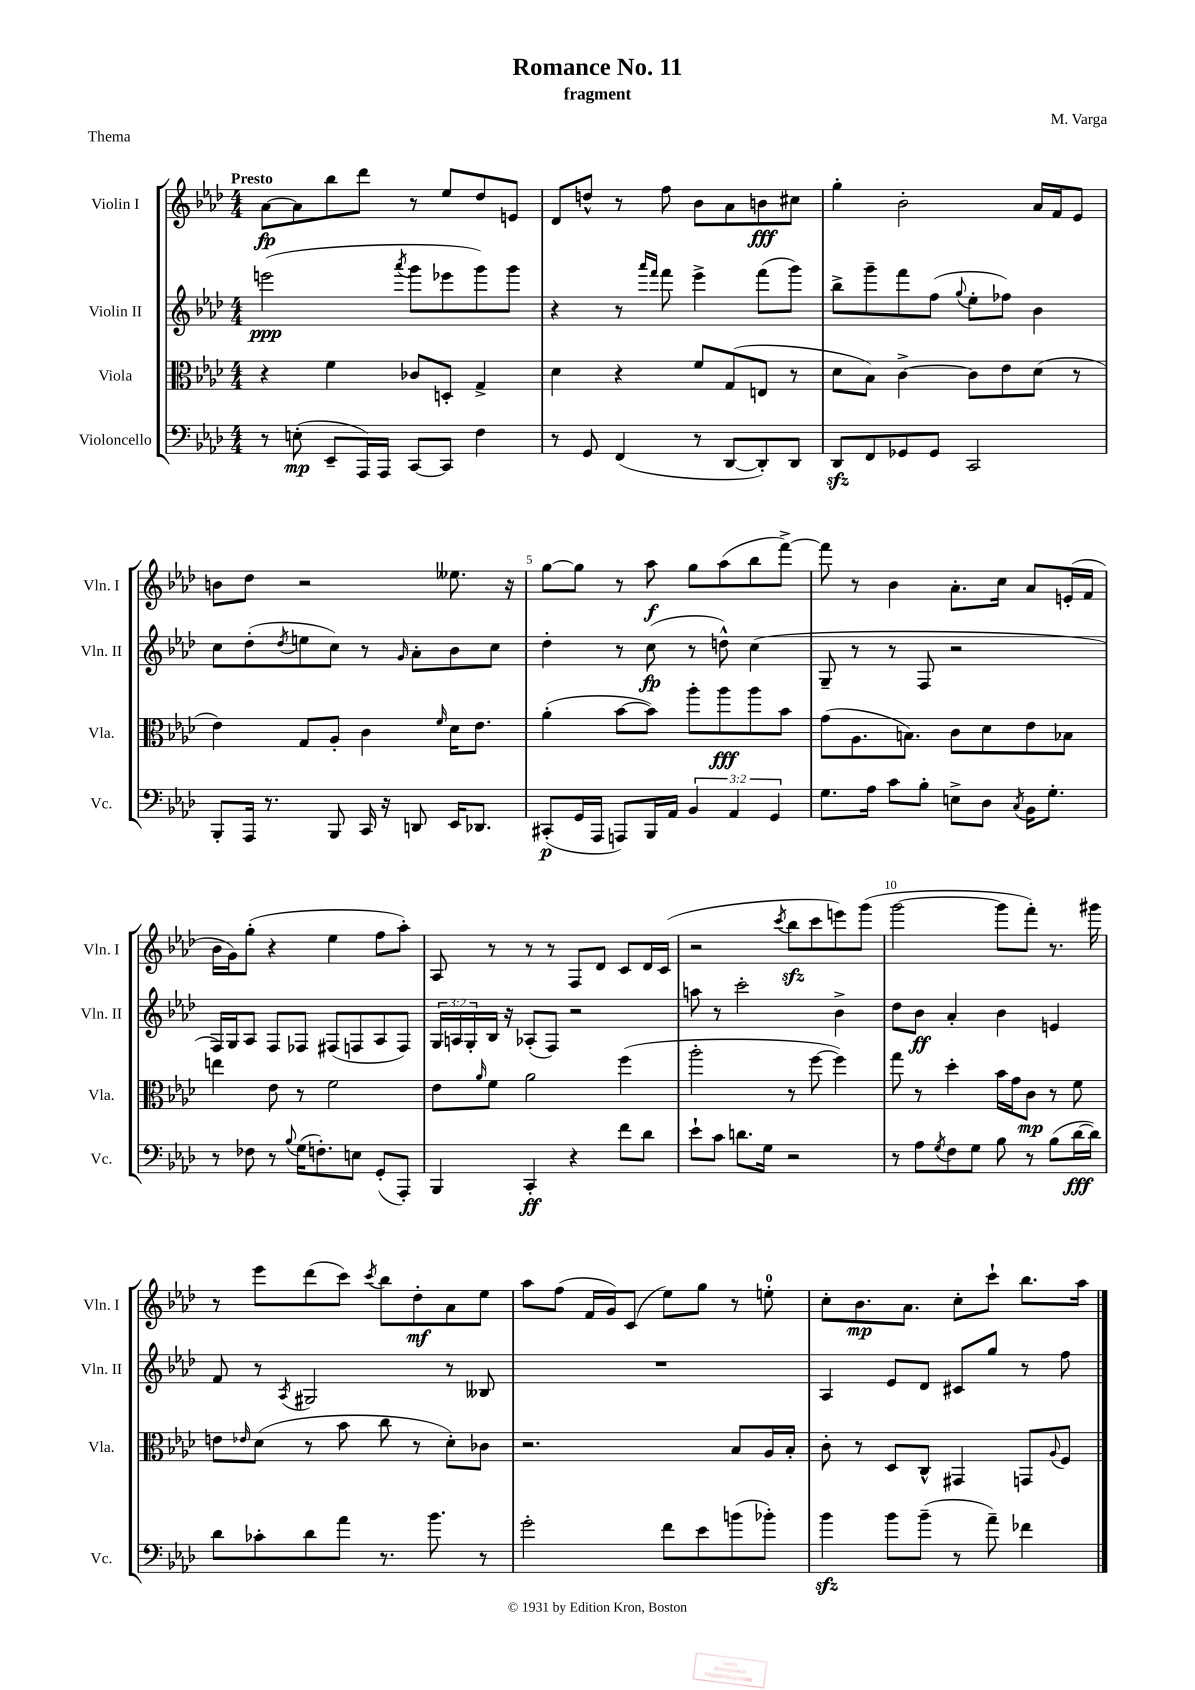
\header { title = "Romance No. 11" composer = "M. Varga" subtitle = "fragment" piece = "Thema" }
<<
\new StaffGroup <<
\new Staff = "s0" \with { instrumentName = "Violin I" shortInstrumentName = "Vln. I" } {
    \clef treble \key aes \major \numericTimeSignature \time 4/4 \tempo "Presto"
    aes'8~\fp aes'8 bes''8 des'''8 r8 ees''8 des''8 e'8 |
    des'8 d''8-^ r8 f''8 bes'8 aes'8 b'8\fff cis''8 |
    g''4-. bes'2-. aes'16 f'16 ees'8 |
    b'8 des''8 r2 eeses''8. r16 |
    g''8~ g''8 r8 aes''8\f g''8 aes''8( bes''8 f'''8~->) |
    f'''8 r8 bes'4 aes'8.-. c''16 aes'8 e'16-.( f'16 |
    bes'16 g'16) g''8-.( r4 ees''4 f''8 aes''8-.) |
    aes8 r8 r8 r8 f8 des'8 c'8 des'16 c'16( |
    r2 \acciaccatura { c'''8 } bes''8\sfz c'''8 e'''8) g'''8( |
    g'''2~ g'''8 f'''8-.) r8. gis'''16 |
    r8 ees'''8 des'''8( c'''8) \acciaccatura { c'''8 } bes''8 des''8-.\mf aes'8 ees''8 |
    aes''8 f''8( f'16 g'16) c'8( ees''8) g''8 r8 e''8-0-. |
    c''8-. bes'8.\mp aes'8. c''8-. c'''8-! bes''8. aes''16 \bar "|." |
}
\new Staff = "s1" \with { instrumentName = "Violin II" shortInstrumentName = "Vln. II" } {
    \clef treble \key aes \major \numericTimeSignature \time 4/4 \override Staff.TupletNumber.text = #tuplet-number::calc-fraction-text
    e'''2\ppp( \acciaccatura { aes'''8 } g'''8 ees'''8 g'''8) g'''8 |
    r4 r8 \grace { aes'''16 f'''16 } f'''8 ees'''4-> f'''8( g'''8) |
    bes''8-> g'''8-- f'''8 f''8( \appoggiatura { g''8 } ees''8-. fes''8) bes'4 |
    c''8 des''8-.( \acciaccatura { des''8 } e''8 c''8) r8 \grace { g'16 } aes'8-. bes'8 c''8 |
    des''4-. r8 c''8\fp( r8 d''8-^) c''4( |
    g8-- r8 r8 f8 r2 |
    f16) g16 aes8 f8 fes8 fis8( f8 aes8 f8) |
    \tuplet 3/2 { g16 a16 g16-. } bes16 r16 aes8-.( f8) r2 |
    a''8 r8 c'''2-. bes'4-> |
    des''8 bes'8\ff aes'4-. bes'4 e'4 |
    f'8 r8 \acciaccatura { aes8 } gis2 r8 beses8 |
    R1 |
    aes4 ees'8 des'8 cis'8 g''8 r8 f''8 \bar "|." |
}
\new Staff = "s2" \with { instrumentName = "Viola" shortInstrumentName = "Vla." } {
    \clef alto \key aes \major \numericTimeSignature \time 4/4
    r4 f'4 ces'8 d8-. g4-> |
    des'4 r4 f'8 g8( e8 r8 |
    des'8 bes8) c'4~-> c'8 ees'8 des'8( r8 |
    ees'4) g8 aes8-. c'4 \grace { f'16 } des'16 ees'8. |
    aes'4-.( bes'8~ bes'8) aes''8-. aes''8\fff aes''8 bes'8 |
    g'8( aes8. b8.) c'8 des'8 ees'8 bes8 |
    e''4 ees'8 r8 f'2 |
    ees'8 \grace { aes'16 } f'8 aes'2 f''4( |
    aes''2-. r8 f''8~ f''4) |
    g''8 r8 des''4-. bes'16 g'16 c'8\mp r8 f'8 |
    e'8 \grace { ees'16 } des'8( r8 bes'8 c''8 r8 des'8-.) ces'8 |
    r2. bes8 aes16 bes16-. |
    c'8-. r8 des8 c8-^ gis,4 g,8 \appoggiatura { aes8 } f8 \bar "|." |
}
\new Staff = "s3" \with { instrumentName = "Violoncello" shortInstrumentName = "Vc." } {
    \clef bass \key aes \major \numericTimeSignature \time 4/4 \override Staff.TupletNumber.text = #tuplet-number::calc-fraction-text
    r8 e8-.\mp( ees,8-- aes,,16) aes,,16 c,8~ c,8 f4 |
    r8 g,8 f,4( r8 des,8~ des,8-.) des,8 |
    des,8\sfz f,8 ges,8 ges,8 c,2 |
    bes,,8-. aes,,16 r8. bes,,8 c,16 r16 d,8 ees,16 des,8. |
    cis,8-.\p( g,16 aes,,16 a,,8) bes,,16 aes,16 \tuplet 3/2 { bes,4 aes,4 g,4 } |
    g8. aes16 c'8 bes8-. e8-> des8 \acciaccatura { c8 } bes,16 g8.-. |
    r8 fes8 r8 \appoggiatura { bes8 } g16( f8.-.) e8 g,8-.( aes,,8-.) |
    bes,,4 c,4-.\ff r4 f'8 des'8 |
    ees'8-! c'8 d'8. g16 r2 |
    r8 aes8 \acciaccatura { g8 } f8 g8 bes8 r8 bes8( des'16~\fff des'16) |
    des'8 ces'8-. des'8 aes'8 r8. bes'8. r8 |
    g'2-. f'8 ees'8 b'8( bes'8-.) |
    bes'4\sfz bes'8 bes'8--( r8 aes'8--) fes'4 \bar "|." |
}
>>
>>
\layout { \context { \Score \override BarNumber.break-visibility = ##(#f #t #t) barNumberVisibility = #(every-nth-bar-number-visible 5) } }
